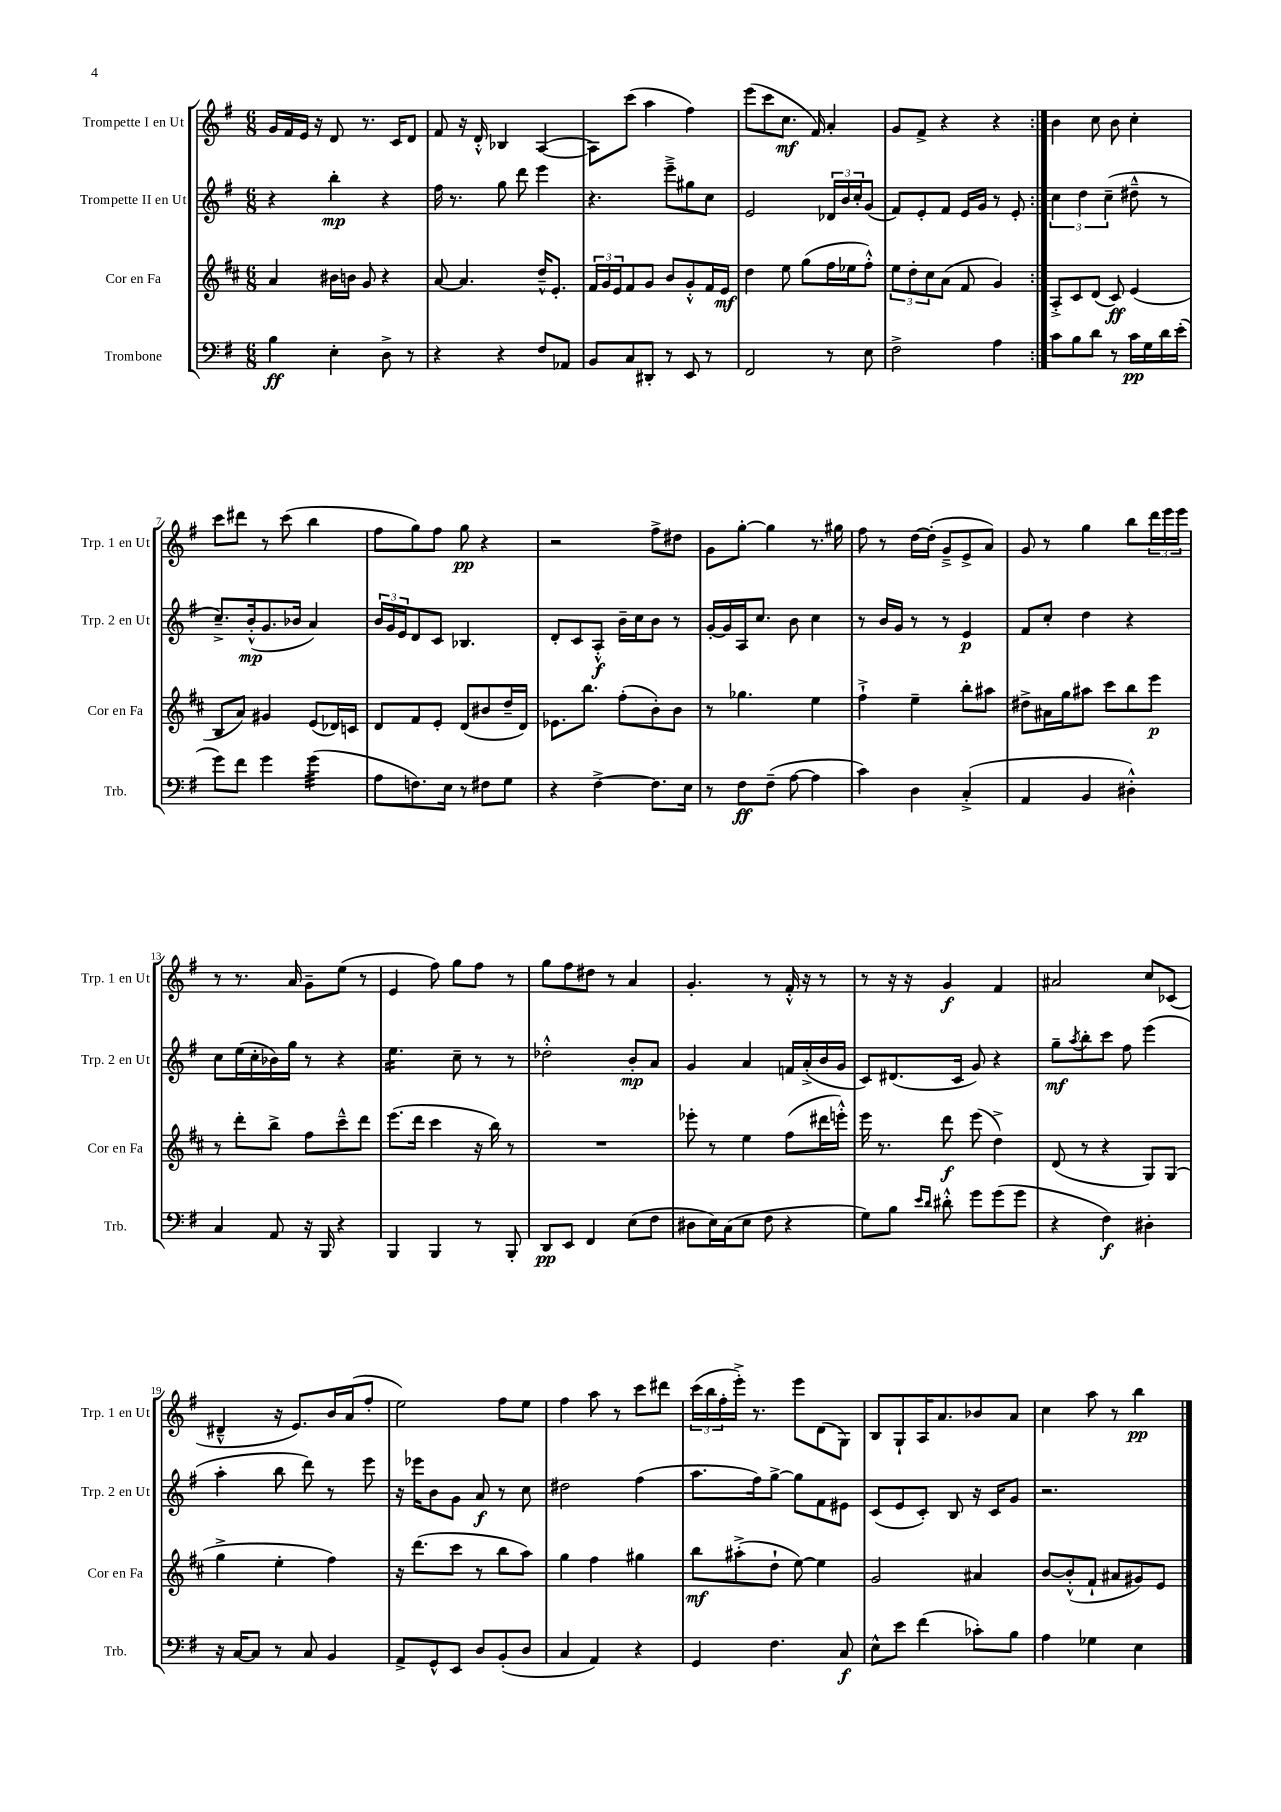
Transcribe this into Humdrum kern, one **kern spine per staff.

**kern	**kern	**kern	**kern
*staff4	*staff3	*staff2	*staff1
*clefF4	*clefG2	*clefG2	*clefG2
*k[f#]	*k[f#c#]	*k[f#]	*k[f#]
*M6/8	*M6/8	*M6/8	*M6/8
4B\	4a/	4r	16g/LL
.	.	.	16f#/
.	.	.	16e/JJ
.	.	.	16r
4E'\	16b#\LL	4bb'\	8d/
.	16b\JJ	.	.
.	8g/	.	8.r
8D^\	4r	4r	.
.	.	.	16c/LK
8r	.	.	8d/J
=	=	=	=
4r	[8a/	16ff#\	8f#/
.	.	8.r	.
.	4.a/]	.	16r
.	.	.	16d'^^/
4r	.	8gg\	4B-/
.	.	8ddd\	.
8F#/L	16dd~^^/LK	4eee\	([4A/
.	8.e'/J	.	.
8AA-/J	.	.	.
=	=	=	=
8BB/L	24f#/LL	4.r	8A\]L)
.	24g/	.	.
.	24e/J	.	.
8C/	8f#/	.	(8ccc\J
8DD#'/J	8g/J	.	4aa\
8r	8b/L	8eee~^\L	.
8EE/	8g'^^/	8gg#\	4ff#\)
8r	16f#/L	8cc\J	.
.	16e/JJ	.	.
=	=	=	=
2FF#/	4dd\	2e/	(8eee\L
.	.	.	8ccc\
.	8ee\	.	8.cc\J
.	(8gg\L	.	.
.	.	.	16f#/)
8r	16ff#\L	24d-/LL	4a'/
.	.	24b/	.
.	16ee-\J	.	.
.	.	24cc'/J	.
8E\	8ff#'^^\J)	(8g/J	.
=	=	=	=
2F#^\	12ee\L	8f#/L)	8g/L
.	12dd'\	.	.
.	.	8e'/	8f#^/J
.	12cc#\	.	.
.	(8a\J	8f#/J	4r
.	8f#/	16e/LL	.
.	.	16g/JJ	.
4A\	4g/)	8r	4r
.	.	8e'/	.
=:|!	=:|!	=:|!	=:|!
8c\L	8A'^/L	6cc\	4b\
8B\	8c#/	.	.
.	.	6dd\	.
8d\J	(8d/J	.	8cc\
.	.	(6cc~\	.
8r	8c#/)	.	8b\
16c\LL	(4e/	8dd#~^^\	4cc'\
16G\	.	.	.
16d\	.	8r	.
(16e'\JJ	.	.	.
=	=	=	=
8g\L)	8B/L	8.cc~^/L)	8ccc\L
8f#\J	8a/J)	.	8ddd#\J
.	.	(16b'^^/k	.
4g\	4g#/	8.g/	8r
.	.	.	(8ccc\
.	.	16b-/Jk	.
(4g\	(8e/L	4a/)	4bb\
.	16d-/L)	.	.
.	16c/JJ	.	.
=	=	=	=
8A\L	8d/L	24b/LL	8ff#\L
.	.	24g/	.
.	.	24e/J	.
8.F\)	8f#/	8d/	8gg\)
.	8e'/J	8c/J	8ff#\J
16E\Jk	.	.	.
8r	(8d/L	4.B-/	8gg\
8F#\L	8b#/	.	4r
8G\J	16dd~/L	.	.
.	16d/JJ)	.	.
=	=	=	=
4r	8.e-\L	8d'/L	2r
.	.	8c/	.
.	8.bb\J	.	.
[4F#^\	.	8A'^^/J	.
.	(8ff#'\L	16b~\LL	.
.	.	16cc\J	.
8.F#\]L	8b'\)	8b\J	8ff#^\L
.	8b\J	8r	8dd#\J
16E\Jk	.	.	.
=	=	=	=
8r	8r	[16g'/LL	8g\L
.	.	16g/]	.
8F#\L	4.gg-\	16A/J	[8gg'\J
.	.	8.cc/J	.
(8F#~\J	.	.	4gg\]
[8A\	.	8b\	.
4A\]	4ee\	4cc\	8.r
.	.	.	16gg#\
=	=	=	=
4c\)	4ff#`^\	8r	8ff#\
.	.	16b/LL	8r
.	.	16g/JJ	.
4D\	4ee~\	8r	[16dd\LL
.	.	.	(16dd'\]JJ
.	.	8r	8g~^/L
(4C'^/	8bb'\L	4e/	8e^/
.	8aa#\J	.	8a/J)
=	=	=	=
4AA/	8dd#^\L	8f#/L	8g/
.	16a#\L	8cc'/J	8r
.	16gg\J	.	.
4BB/	8aa#\J	4dd\	4gg\
.	8ccc#\L	.	.
4D#'^^\)	8bb\	4r	8bb\L
.	8eee\J	.	24ddd\L
.	.	.	24eee\
.	.	.	24eee\JJ
=	=	=	=
4C/	8r	8cc\L	8r
.	8ddd'\L	(16ee\L	8.r
.	.	16cc'\	.
8AA/	8bb^\J	16b-\)	.
.	.	16gg\JJ	16a/
16r	8ff#\L	8r	8g~\L
16BBB/	.	.	.
4r	8ccc#~^^\	4r	(8ee\J
.	8ddd\J	.	8r
=	=	=	=
4BBB/	(8.eee\L	4.ee\	4e/
.	16ddd\Jk	.	.
4BBB/	4ccc#\	.	8ff#\)
.	.	8cc~\	8gg\L
8r	16r	8r	8ff#\J
.	16bb\)	.	.
8BBB'/	8r	8r	8r
=	=	=	=
8DD/L	2.r	2dd-'^^\	8gg\L
8EE/J	.	.	8ff#\
4FF#/	.	.	8dd#\J
.	.	.	8r
(8E\L	.	8b'/L	4a/
8F#\J	.	8a/J	.
=	=	=	=
8D#\L	8eee-'\	4g/	4.g'/
16E\L)	8r	.	.
(16C\J	.	.	.
8E\J	4ee\	4a/	.
8F#\	.	.	8r
4r	(8ff#\L	16f/LL	16f#'^^/
.	.	(16a'^/	16r
.	16ddd#\L	16b/	8r
.	16eee'^^\JJ)	16g/JJ	.
=	=	=	=
8G\L)	16eee\	8c/L)	8r
.	8.r	.	.
8B\J	.	(8.d#/	16r
.	.	.	16r
16qqe/LL	.	.	.
16qqd/JJ	.	.	.
8d#'^^\	8ddd\	.	4g/
.	.	16c/Jk	.
8g\L	(8eee\	8g/)	.
(8g\	4dd^\)	4r	4f#/
8g\J	.	.	.
=	=	=	=
4r	(8d/	8gg~\L	2a#/
.	.	8qaa/	.
.	8r	8bb'\	.
4F#\)	4r	8ccc\J	.
.	.	8ff#\	.
4D#'\	8G/L)	(4eee\	8cc/L
.	(8G/J	.	(8c-/J
=	=	=	=
16r	4gg^\	4aa'\	4d#~^^/
[16C/LK	.	.	.
8C/]J	.	.	.
8r	4ee'\	8bb\	16r
.	.	.	8.e/L)
8C/	.	8ddd\)	.
4BB/	4ff#\)	8r	16b/L
.	.	.	(16a/J
.	.	8eee\	8ff#'/J
=	=	=	=
8AA^/L	16r	16r	2ee\)
.	(8.ddd\L	16eee-\LK	.
8GG^^/	.	8b\	.
8EE/J	8ccc#\J	8g\J	.
8D/L	8r	8a/	.
(8BB'/	8bb\L	8r	8ff#\L
8D/J	8aa\J)	8cc\	8ee\J
=	=	=	=
4C/	4gg\	2dd#\	4ff#\
4AA/)	4ff#\	.	8aa\
.	.	.	8r
4r	4gg#\	(4ff#\	8ccc\L
.	.	.	8ddd#\J
=	=	=	=
4GG/	8bb\L	8.aa\L	(24ccc\LL
.	.	.	24bb\
.	.	.	24ff#'\
.	(8aa#'^\	.	16eee'^\JJ)
.	.	16ff#\k)	8.r
4.F#\	8dd`\J	[8gg^\J	.
.	[8ee\)	8gg\]L	8eee\L
.	4ee\]	8f#\	(8d\
8C/	.	8e#\J	8G\J)
=	=	=	=
8E^^\L	2g/	(8c/L	8B/L
8e\J	.	8e/	8G`/
(4f#\	.	8c'/J)	16A/K
.	.	.	8.a/
.	.	8B/	.
8c-'\L)	4a#/	16r	8b-/
.	.	16c/LK	.
8B\J	.	8g/J	8a/J
=	=	=	=
4A\	[8b/L	2.r	4cc\
.	(8b'^^/]	.	.
4G-\	8f#`/J	.	8aa\
.	8a#/L	.	8r
4E\	8g#/)	.	4bb\
.	8e/J	.	.
==	==	==	==
*-	*-	*-	*-
